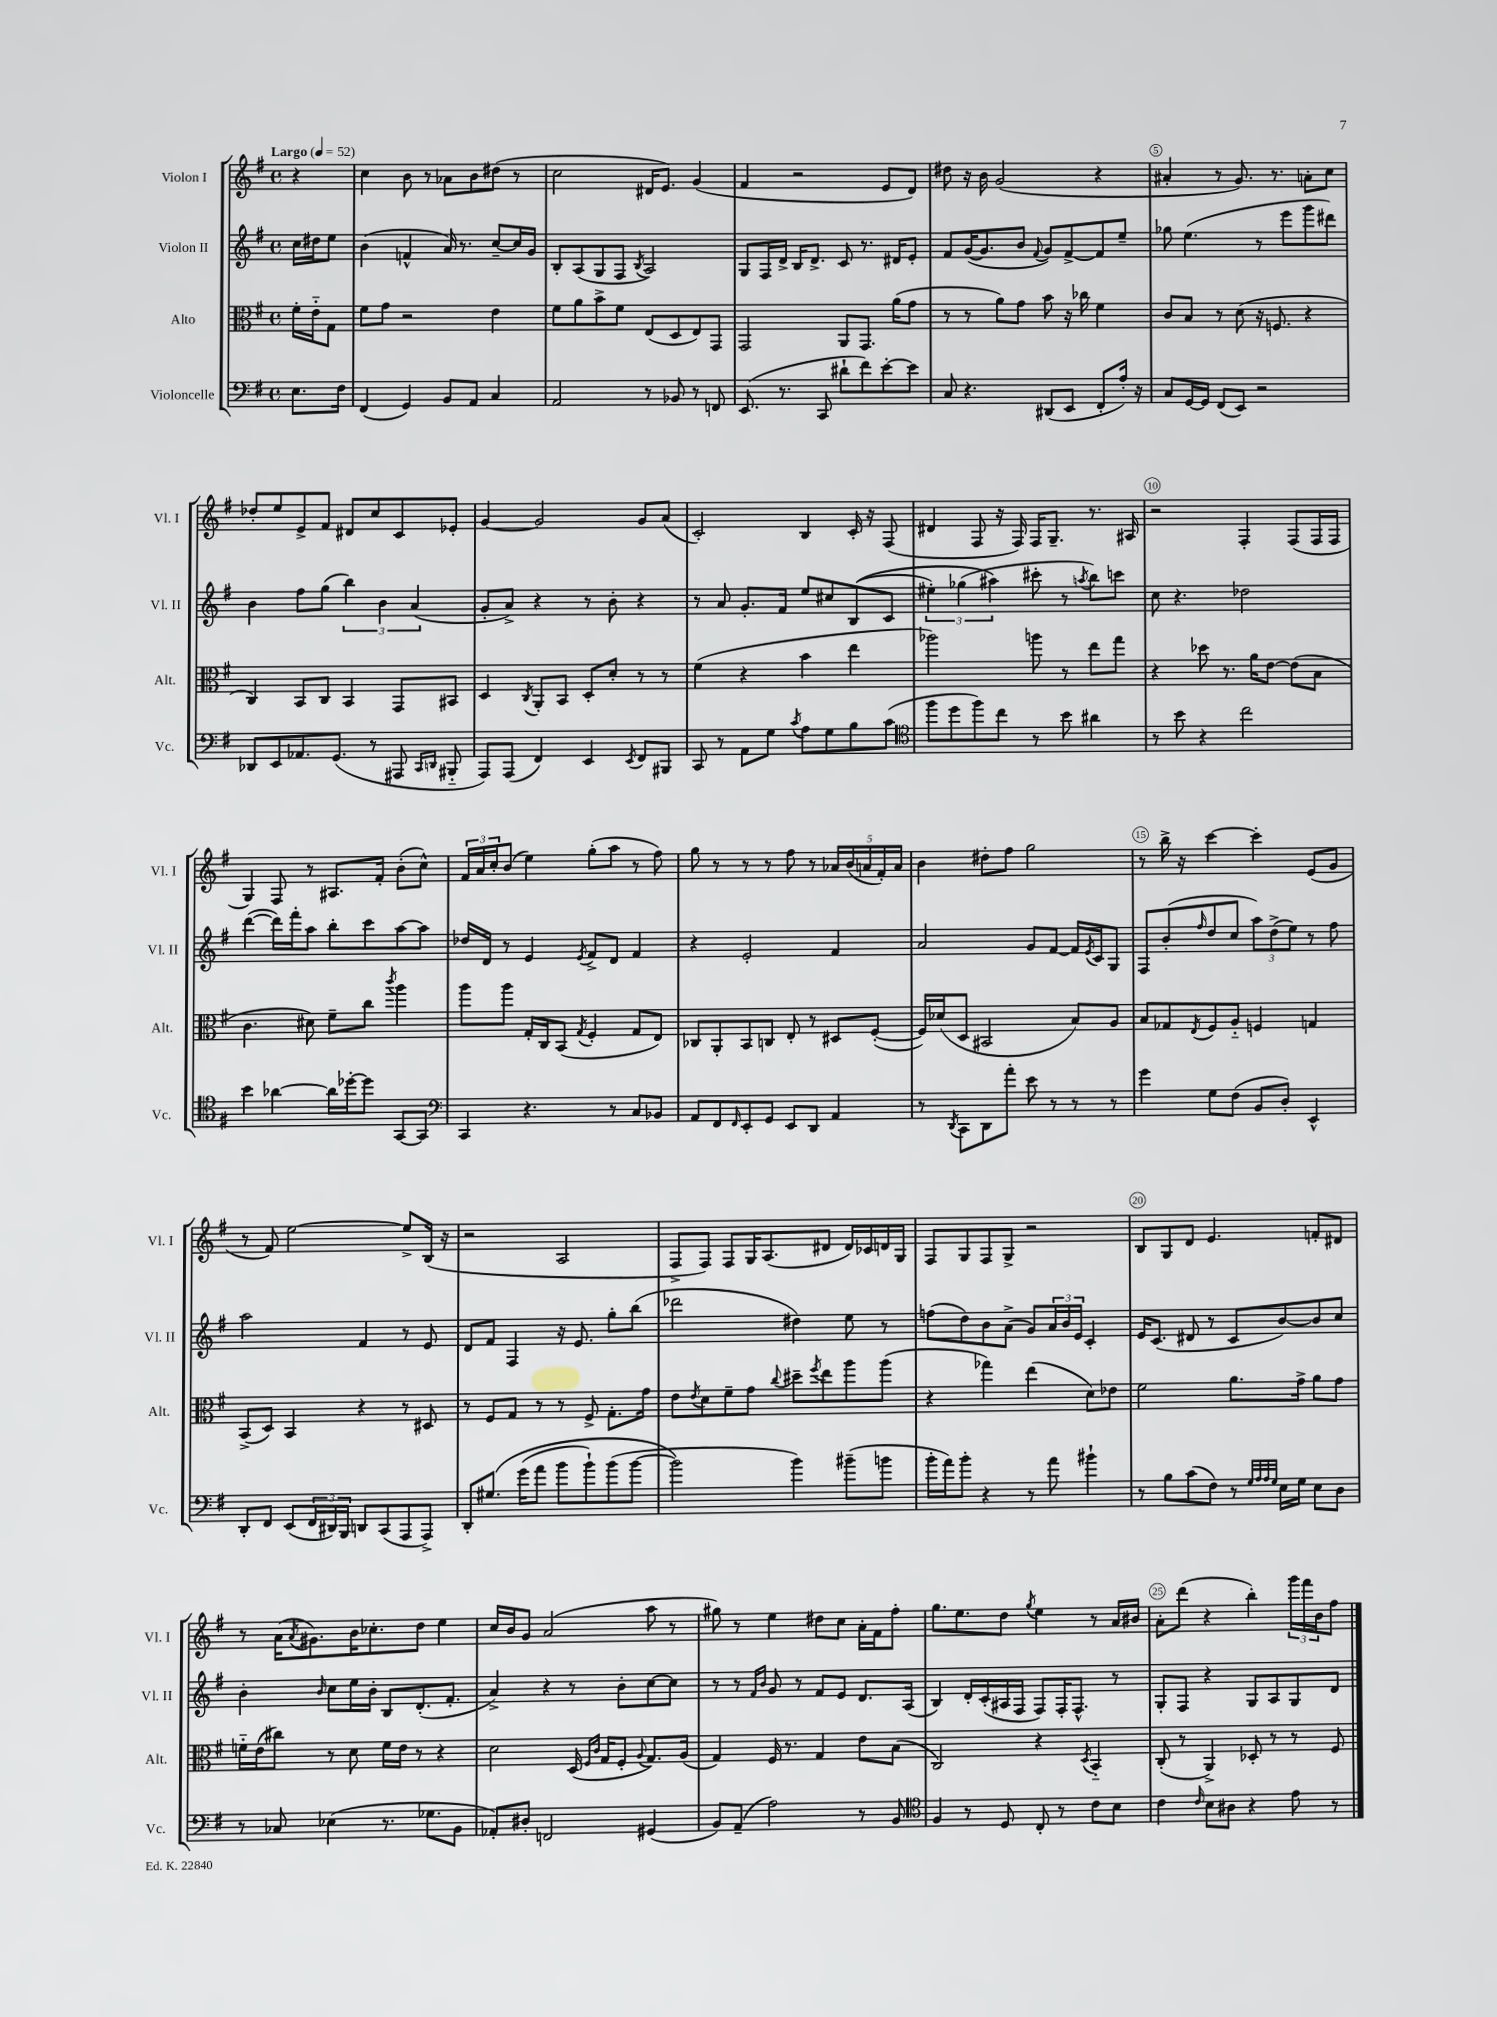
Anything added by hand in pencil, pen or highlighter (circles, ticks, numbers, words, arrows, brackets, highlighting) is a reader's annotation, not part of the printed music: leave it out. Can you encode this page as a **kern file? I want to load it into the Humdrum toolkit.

**kern	**kern	**kern	**kern
*part4	*part3	*part2	*part1
*staff4	*staff3	*staff2	*staff1
*I"Violoncelle	*I"Alto	*I"Violon II	*I"Violon I
*I'Vc.	*I'Alt.	*I'Vl. II	*I'Vl. I
*clefF4	*clefC3	*clefG2	*clefG2
*k[f#]	*k[f#]	*k[f#]	*k[f#]
*M4/4	*M4/4	*M4/4	*M4/4
*met(c)	*met(c)	*met(c)	*met(c)
*MM52	*MM52	*MM52	*MM52
=	=	=	=
!	!	!	!LO:TX:a:B:t=Largo
8.E\L	16f#'\LL	16cc\LL	4r
.	16e\J	16dd#X\J	.
.	8G\J	8ee\J	.
16F#\Jk	.	.	.
=1	=1	=1	=1
(4FF#/	8f#\L	(4b\	4cc\
.	8g\J	.	.
4GG/)	2r	4fn^^/	8b\
.	.	.	8r
8BB/L	.	16a/)	8a-X\L
.	.	8.r	.
8AA/J	.	.	8b\
4C/	4e\	[8cc~/L	(8dd#X\J
.	.	16cc/L]	8r
.	.	16g/JJ	.
=2	=2	=2	=2
2AA/	8f#\L	8B'/L	2cc\
.	8a\	(8A/	.
.	8b^\	8G/	.
.	8f#\J	8F#/J	.
.	.	8qB/	.
8r	(8E/L	2A/)	16d#X/KL
.	.	.	8.e/J)
8BB-X/	8D/	.	.
8r	8E/)	.	(4g/
8FFn/	8GG/J	.	.
=3	=3	=3	=3
(8.EE/	2GG/	8G/L	4f#/
.	.	16F#/L	.
8.r	.	16d^/JJ	.
.	.	16B/KL	2r
.	.	8.d^/J	.
8CC/	.	.	.
8d#X`\L	8AA/L	8c/	.
8f#\)	8.GG/J	8.r	.
[8e'\	.	.	8e/L
.	(16a\KL	16d#X/KL	.
8e\J]	8g\J	8e'/J	8d/J)
=4	=4	=4	=4
8C/	8r	8f#/L	8dd#X\
4.r	8r	([16g/K	16r
.	.	8.g/]	16b\
.	8a\L)	.	(2g/
.	8g\J	8b/J	.
.	.	8qqf#/	.
(8DD#X/L	8b\	8g/L)	.
8EE/J	16r	[8f#^/	.
.	16cc-X\	.	.
8FF#'/L	4f#\	8f#/]	4r
16A'/Jk)	.	8ee~/J	.
16r	.	.	.
=5	=5	=5	=5
8C/L	8c/L	8gg-X\	4a#X'/
[16GG/L	8B/J	(4.ee\	.
16GG/JJ]	.	.	.
(8FF#/L	8r	.	8r
8EE/J)	(8d\	.	8.g/)
2r	16r	8r	.
.	8.Fn/	.	8.r
.	.	8eee\L	.
.	4r	8ggg\	8an'\L
.	.	8ddd#X\J)	8cc\J
!!LO:LB:g=z
=6	=6	=6	=6
8DD-X/L	4C/)	4b\	8dd-X'/L
8EE/	.	.	8ee/
8.AA-X/	8BB/L	8ff#\L	8e^/
.	8C/J	(8gg\J	8f#/J
(8.GG/J	.	.	.
.	4BB/	6bb\)	8d#X/L
8r	.	.	8cc/
.	.	6b\	.
8AAA#X/	8GG/L	.	8c/
.	.	(6a/	.
16qqCC/LL	.	.	.
16qqDDn/JJ	.	.	.
8BBB#X/	8BB#X/J	.	8e-X'/J
=7	=7	=7	=7
8AAA/L)	4D/	8g'/L	[4g/
(8AAA/J	.	8a^/J)	.
.	8qC/	.	.
4FF#/)	8AA'/L	4r	2g/]
.	8BB/J	.	.
4EE/	8D'/L	8r	.
.	8d'/J	8b'\	.
8qEE/	.	.	.
8FF#/L	8r	4r	8g/L
8BBB#X/J	8r	.	(8a/J
=8	=8	=8	=8
8CC/	(4f#\	8r	2c'/)
8r	.	8a/	.
8AA\L	4r	8.g'/L	.
8G\J	.	.	.
.	.	16f#/Jk	.
8qc/	.	.	.
8A\L	4b\	8ee/L	4B/
8G\	.	8cc#X/	.
8B\	4ee\	((8B/	16c'/
.	.	.	16r
(8c\J	.	8c/J	(8F#/
=9	=9	=9	=9
*clefC4	*	*	*
8ff#\L	2aa-X\)	6ee#X'\)	4d#X/
8dd\	.	.	.
.	.	(6gg-X\	.
8ff#\)	.	.	8F#/
.	.	6aa#X\)	.
8cc\J	.	.	16r
.	.	.	16F#/)
8r	8aan\	8ccc#X'\	16F#/KL
.	.	.	8.G~/J
8b\	8r	8r	.
.	.	8qaan/	.
4a#X\	8ee\L	8bb\L)	8.r
.	8gg\J	8cccn\J	.
.	.	.	16A#X/
=10	=10	=10	=10
8r	4r	8cc\	2r
8b\	.	4.r	.
4r	8dd-X\	.	.
.	8.r	.	.
2cc\	.	2dd-X\	4F#'/
.	16a\KL	.	.
.	[8e\J	.	.
.	(8e\L]	.	(8F#/L
.	8B\J	.	16F#/L
.	.	.	16F#/JJ
!!LO:LB:g=z
=11	=11	=11	=11
4b\	4.c\	([4ddd\	4G/)
[4a-X\	.	16ddd\LL])	8F#/
.	.	16fff#'\J	.
.	8d#X\)	8aa\J	8r
16a-\LL]	8f#~\L	8bb'\L	8.A#X/L
[16dd-X'\J	.	.	.
8dd-\J]	8cc\J	8ccc\	.
.	.	.	16f#'/Jk
.	8qccc/	.	.
[8GG/L	4aa\	[8aa\	(8b'\L
8GG/J]	.	8aa\J]	8cc^^\J)
=12	=12	=12	=12
*clefF4	*	*	*
4CC/	8aa\L	16dd-X/LL	24f#/LL
.	.	.	24a/
.	.	16d/JJ	.
.	.	.	24cc'/J
.	8aa\J	8r	(8b/J
4.r	16G'/LL	4e/	4ee\)
.	16C/J	.	.
.	(8BB/J	.	.
.	8qG/	8qe/	.
.	4F#'/	8f#^/L	(8gg'\L
8r	.	8d/J	8aa\J
8C/L	8G/L	4f#/	8r
8BB-X/J	8E/J)	.	8ff#\)
=13	=13	=13	=13
8AA/L	8C-X/L	4r	8gg\
8FF#/	8AA'/	.	8r
16qqFF#/	.	.	.
8EE'/	8BB/	2e'/	8r
8GG/J	8Cn/J	.	8r
8EE/L	8E'/	.	8ff#\
8DD/J	8r	.	8r
4AA/	8D#X/L	4f#/	20a-X/LL
.	.	.	(20b/
.	.	.	20an/
.	([8F#'/J	.	.
.	.	.	20f#'/)
.	.	.	20a/JJ
=14	=14	=14	=14
8r	16F#/LL])	2a/	4b\
.	(16d-X/J	.	.
8qDD/	.	.	.
8CC\L	8D/J	.	.
8DD\	2BB#X/	.	8dd#X'\L
8a'\J	.	.	8ff#\J
8e\	.	8g/L	2gg\
8r	.	[8f#/J	.
8r	8B/L)	16f#/LL]	.
.	.	8qe/	.
.	.	16c/J	.
8r	8A/J	8G/J	.
=15	=15	=15	=15
4g\	8B/L	8F#/L	8r
.	8G-X/	(8b'/	16bb^\
.	.	.	16r
.	8qE/	16qqff#/	.
8G\L	8F#/	8dd/	[4ccc\
(8F#\J	8A/J	8cc/J	.
8BB/L	4Fn/	12aa\L)	4ccc'\]
.	.	(12dd^\	.
8D'/J)	.	.	.
.	.	12ee\J)	.
4EE^^/	4Gn/	8r	(8e/L
.	.	8ff#\	8g/J
!!LO:LB:g=z
=16	=16	=16	=16
8DD'/L	(8BB^/L	2aa\	8r
8FF#/J	8D/J)	.	8f#/)
(8EE/L	4BB/	.	[2ee\
24FF#/L	.	.	.
24DD#X/)	.	.	.
24BBB/JJ	.	.	.
8DDn/L	4r	4f#/	.
(8CC/	.	.	.
8AAA/	8r	8r	8ee^/L]
8AAA^/J)	8D#X/	8e/	(16B/Jk
.	.	.	16r
=17	=17	=17	=17
8DD'/L	8r	8d/L	2r
(8.G#X/J	8F#/L	8f#/J	.
.	8G/J	4F#/	.
(16g\KL	.	.	.
8a\J	8r	.	.
8b\L	8r	16r	2A/
.	.	8.e/	.
8b`\)	8F#^/	.	.
(8b\	8.G'\L	8gg'\L	.
[8b\J	.	(8bb\J	.
.	16g\Jk	.	.
=18	=18	=18	=18
2b\])	8e\L	2ddd-X\	8F#^/L
.	8qe/	.	.
.	8d\	.	8F#/J)
.	8f#~\	.	8F#/L
.	8g\J	.	16G/K
.	.	.	(8.A/
.	8qqcc/	.	.
4b\)	8dd#X~\L	4dd#X\)	.
.	8qff#/	.	.
.	8ee\	.	8d#X/J
(8b#X~\L	8aa\	8ee\	16d#/LL)
.	.	.	16c-X/
8bn\J	(8aa\J	8r	16dn/
.	.	.	16G/JJ
=19	=19	=19	=19
16b'\LL	4r	(8ffn\L	8F#/L
16a\J)	.	.	.
8b'\J	.	8dd\)	8G/
4r	4gg-X\)	8b\	8F#/
.	.	(8a^\J	8G^/J
8r	(4ee\	8g/L)	2r
8a\	.	24a/L	.
.	.	24b/	.
.	.	24e/JJ	.
4b#X`\	8d\L)	4c'/	.
.	8e-X\J	.	.
=20	=20	=20	=20
8r	2f#\	16e/KL	8B/L
.	.	(8.c/J	.
8B\L	.	.	8G/
(8c\	.	8d#X/	8d/J
8F#\J)	.	8r	4.e/
8r	8.a\L	8c/L	.
32qqG/LLL	.	.	.
32qqA/	.	.	.
32qqA/	.	.	.
32qqG/JJJ	.	.	.
16E\LL	.	[8b/)	.
16G\JJ	16g^\Jk	.	.
8E\L	8a\L	8b/]	8fn'/L
8D\J	8g\J	8cc/J	8d#X/J
!!LO:LB:g=z
=21	=21	=21	=21
8r	16fn\LL	4b'\	8r
.	(16e\J	.	.
8C-X/	8cc#X\J)	.	(16a\KL
.	.	.	8qa/
.	.	.	8.g#X\)
.	.	16qqb/	.
(4E-X\	8r	8cc\L	.
.	8d\	16ee\L	16b\K
.	.	16b'\JJ	8.cc-X'\
8.r	16f\LL	8B/L	.
.	16e\JJ	.	.
.	8r	(8.d'/	8dd\J
8.G-X\L	.	.	.
.	4r	.	4ee\
.	.	8.f#'/J	.
8BB\J	.	.	.
=22	=22	=22	=22
8AA-X'/L)	2d\	4a^/)	16cc/LL
.	.	.	16b/J
8D#X'/J	.	.	8g/J
2FFn/	.	4r	(2a/
.	(16D/	8r	.
.	16qqF#/LL	.	.
.	16qqc/JJ	.	.
.	16G/KL	.	.
.	8F#'/J	8b'\L	.
.	8qqA/	.	.
(4GG#X/	8.G/L)	[8cc\	8aa\
.	.	8cc\J]	8r
.	(16A/Jk	.	.
=23	=23	=23	=23
8BB/L)	4G/)	8r	8gg#X\)
(8AA~/J	.	8r	8r
.	.	16qqf#/LL	.
.	.	16qqb/JJ	.
2A\)	16F#/	8g/	4ee\
.	8.r	.	.
.	.	8r	.
.	4G/	8f#/L	8dd#X\L
.	.	8e/J	8cc\J
8r	8e\L	8.d/L	16a'\LL
.	.	.	16f#\J
8BB/	(8B\J	.	8ff#'\J
.	.	(16A/Jk	.
=24	=24	=24	=24
*clefC4	*	*	*
4F#/	2C/)	4B/)	8.gg\L
.	.	.	8.ee\
8r	.	16d'/LL	.
.	.	(16c'/	.
8D/	.	16A#X/	8dd\J
.	.	16F#/JJ	.
.	.	.	8qgg/
8C'/	4r	8F#/L)	4ee\
8r	.	16F#'/K	.
.	.	8.F#^^/J	.
.	8qD/	.	.
8c\L	4BB/	.	8r
8B\J	.	8r	16a/LL
.	.	.	16b#X/JJ
=25	=25	=25	=25
4c\	(8C'/	8G'/L	8a'\L
.	8r	8F#/J	(8ddd\J
16qqc/	.	.	.
8B\L	4AA^/)	4r	4r
8A#X\J	.	.	.
4r	8D-X'/	8G/L	4bb'\)
.	8r	8A/	.
8e\	8r	8G/	24ggg\LL
.	.	.	24fff#\
.	.	.	24b\J
8r	8F#/	8d/J	8ff#\J
==	==	==	==
*-	*-	*-	*-
